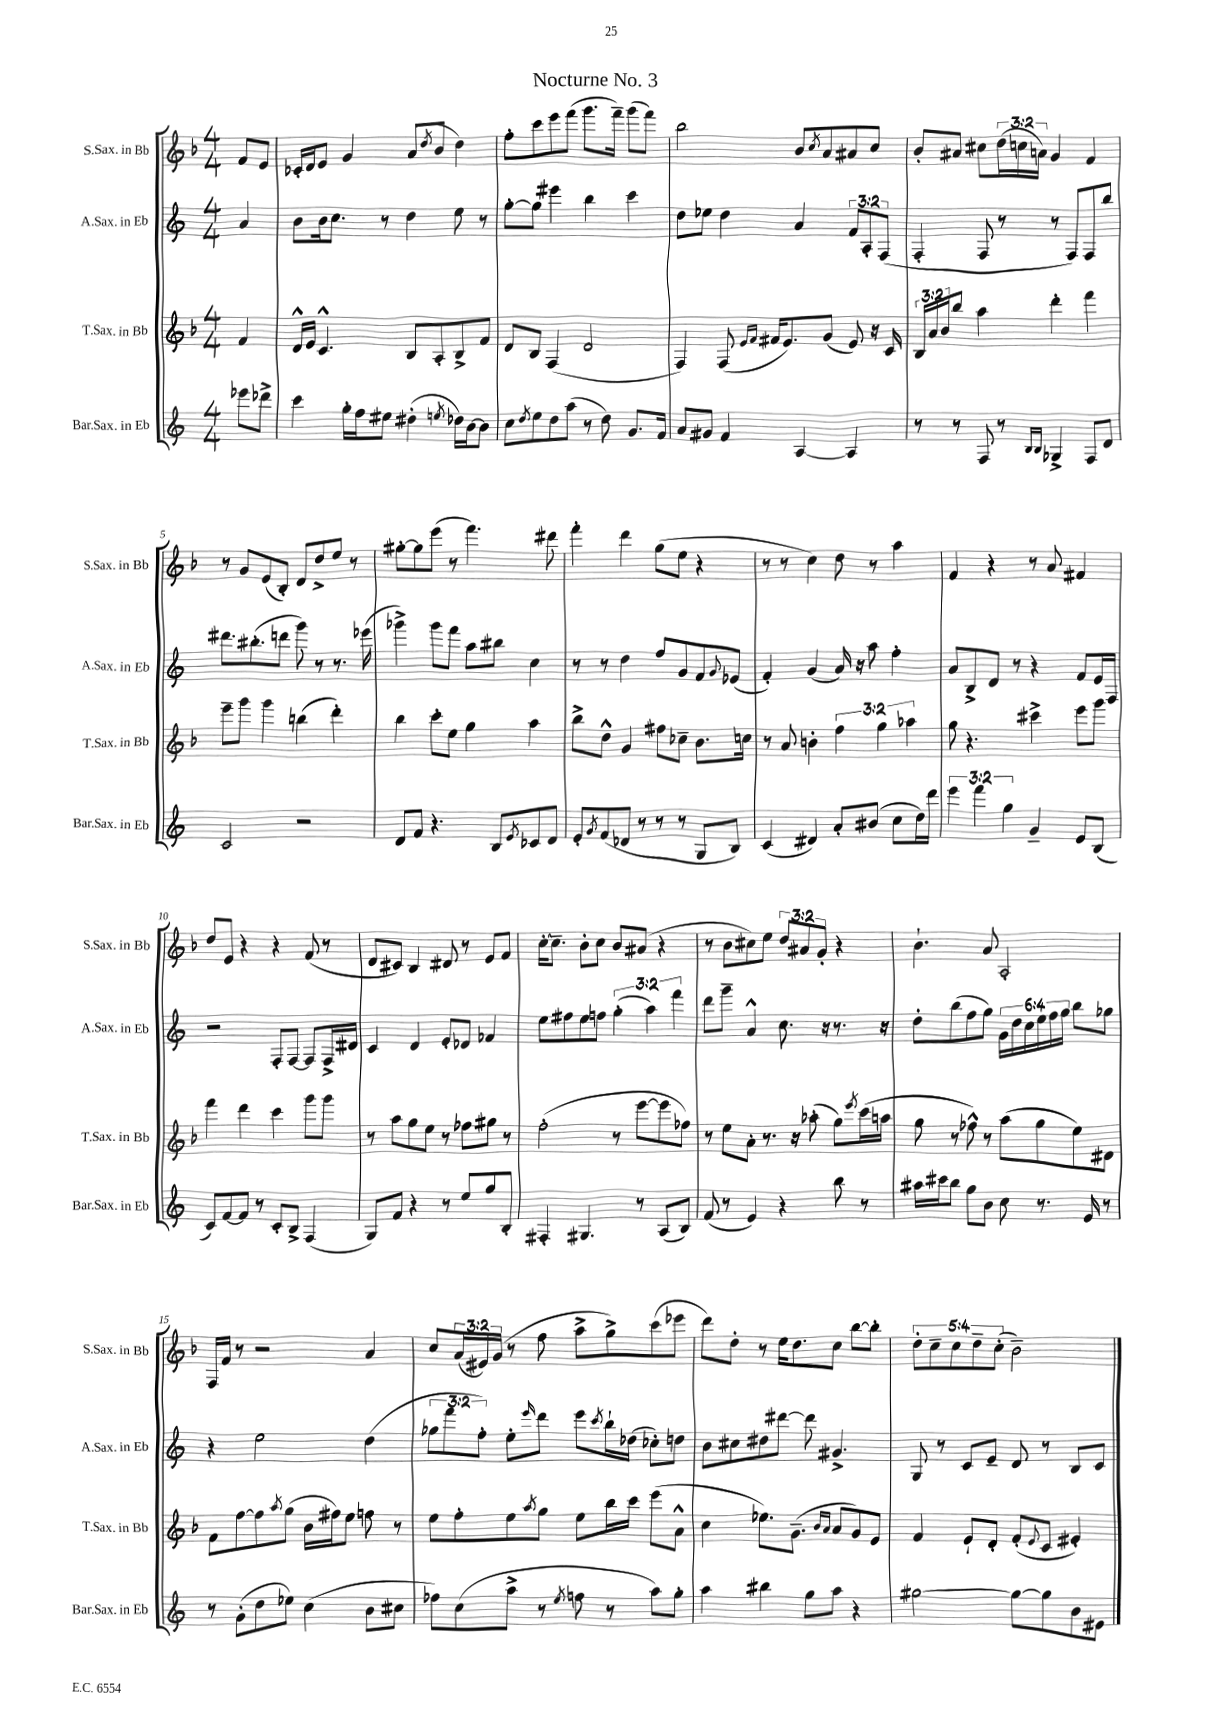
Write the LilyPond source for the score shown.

\header { title = "Nocturne No. 3" }
<<
\new StaffGroup <<
\new Staff = "s0" \with { instrumentName = "S.Sax. in Bb" shortInstrumentName = "S.Sax. in Bb" } {
    \clef treble \key f \major \numericTimeSignature \time 4/4 \override Staff.TupletNumber.text = #tuplet-number::calc-fraction-text \partial 4
    f'8 e'8 |
    ces'16-. d'16 e'8 g'4 a'8( \acciaccatura { d''8 } bes'8 d''4) |
    f''8-. c'''8 e'''8 f'''8( g'''8. f'''16--) g'''8( f'''8) |
    bes''2 bes'8 \acciaccatura { c''8 } a'8 ais'8 c''8 |
    bes'8-. ais'8 cis''8 \tuplet 3/2 { d''16( c''16 a'16) } g'4 f'4 |
    r8 g'8 e'8( bes8-.) d'8 d''8-> e''8 r8 |
    gis''8~-. gis''8 e'''8( r8 f'''4.) dis'''8 |
    f'''4-. d'''4 g''8( e''8 r4 |
    r8 r8 c''4) d''8 r8 a''4 |
    f'4 r4 r8 a'8 fis'4 |
    d''8 e'8 r4 r4 f'8( r8 |
    d'8 cis'8) bes4 dis'8 r8 e'8 f'8 |
    c''16~-. c''8.-- bes'8-. c''8 bes'8 ais'8( r4 |
    r8 bes'8 cis''8) e''8 \tuplet 3/2 { d''8 ais'8 g'8-. } r4 |
    bes'4.-! a'8 a2-. |
    f16 f'16 r8 r2 a'4 |
    c''8 \tuplet 3/2 { a'16( eis'16) g'16( } r8 f''8 a''8-> g''8->) c'''8( ees'''8 |
    d'''8) d''8-. r8 e''16 d''8. c''8 bes''8~ bes''8-. |
    \tuplet 5/4 { d''8-. c''8-- c''8 d''8-- c''8-.( } bes'2--) \bar "|." |
}
\new Staff = "s1" \with { instrumentName = "A.Sax. in Eb" shortInstrumentName = "A.Sax. in Eb" } {
    \clef treble \key c \major \numericTimeSignature \time 4/4 \override Staff.TupletNumber.text = #tuplet-number::calc-fraction-text \partial 4
    a'4 |
    b'8 b'16 c''8. r8 d''4 e''8 r8 |
    g''8~-. g''8 eis'''4 b''4 c'''4 |
    d''8 ees''8 d''4 a'4 \tuplet 3/2 { f'8 a8-. f8( } |
    f4-. f8 r8 r8 f8) f8 b''8 |
    dis'''8. bis''8.-.( d'''8 g'''8) r8 r8. ees'''16( |
    ges'''4->) ges'''8 f'''8 a''8 bis''8 c''4 |
    r8 r8 d''4 f''8 g'8 f'8 \appoggiatura { g'8 } ees'8( |
    f'4-.) g'4( a'16) r16 a''8 f''4-. |
    a'8 b8-> d'8 r8 r4 f'8 e'16 f16 |
    r2 f8-. f8~ f8 f16-> dis'16 |
    c'4 d'4 e'8-. des'8 fes'4 |
    e''8 fis''8 e''8 f''8 \tuplet 3/2 { g''4-.( a''4) f'''4 } |
    d'''8 g'''8-- a'4-^ c''8. r16 r8. r16 |
    d''8-. b''8( f''8 g''8) \tuplet 6/4 { g'16 d''16 c''16 e''16 f''16 g''16 } b''8 ges''8 |
    r4 e''2 d''4( |
    \tuplet 3/2 { ges''8 f'''8 f''8-.) } e''8-. \grace { e'''16 } d'''8 e'''8 \acciaccatura { c'''8 } b''16-! des''16( ces''8-.) d''8 |
    b'8 cis''8 dis''8 dis'''8~ dis'''8 gis'4.-> |
    g8 r8 c'8 e'8-- d'8 r8 b8 c'8 \bar "|." |
}
\new Staff = "s2" \with { instrumentName = "T.Sax. in Bb" shortInstrumentName = "T.Sax. in Bb" } {
    \clef treble \key f \major \numericTimeSignature \time 4/4 \override Staff.TupletNumber.text = #tuplet-number::calc-fraction-text \partial 4
    f'4 |
    d'16-^ e'16 c'4.-^ bes8 a8-. bes8-> f'8 |
    d'8 bes8 f4( d'2 |
    f4) f8( \grace { e'16 f'16 } fis'16 e'8.) g'8( e'8) r16 c'16 |
    \tuplet 3/2 { bes16 a'16 bes'16 } bes''8 a''4 d'''4-. f'''4 |
    e'''8-- g'''8 g'''4 b''4( d'''4-.) |
    bes''4 c'''8-. e''8 g''4 a''4 |
    bes''8-> d''8-^ g'4 fis''8 ces''8-- bes'8. c''16 |
    r8 a'8 b'4-. \tuplet 3/2 { f''4 g''4 aes''4 } |
    g''8 r4. cis'''4-> e'''8 g'''8 |
    f'''4 d'''4 c'''4 g'''8 g'''8 |
    r8 a''8 g''8 e''8 r8 fes''8 gis''8 r8 |
    f''2-.( r8 e'''8~ e'''8 fes''8) |
    r8 e''8 a'8-. r8. r16 aes''8-.( g''8) \acciaccatura { e'''8 } c'''16( a''16 |
    g''8 r8 fes''8-^) r8 a''8( g''8 e''8) dis'8 |
    f'8 f''8~ f''8 \acciaccatura { a''8 } g''8( bes'16 fis''16) e''8 f''8 r8 |
    e''8 f''8-. e''8 \acciaccatura { a''8 } g''8 e''8 bes''16 c'''16 e'''8( a'8-^ |
    c''4 ees''8.) g'8.--( \grace { bes'16 a'16 } a'8 g'8) e'8 |
    f'4 e'8-! d'8-. f'8-.( \appoggiatura { e'8 } c'8 eis'4-.) \bar "|." |
}
\new Staff = "s3" \with { instrumentName = "Bar.Sax. in Eb" shortInstrumentName = "Bar.Sax. in Eb" } {
    \clef treble \key c \major \numericTimeSignature \time 4/4 \override Staff.TupletNumber.text = #tuplet-number::calc-fraction-text \partial 4
    ees'''8 des'''8-> |
    c'''4 g''16-. f''16 eis''8 dis''4-.( \acciaccatura { e''8 } des''16) b'16~ b'8 |
    c''8 \acciaccatura { d''8 } e''8 d''8 a''8( r8 d''8) g'8. f'16 |
    a'8 gis'8 f'4 a4~ a4 |
    r8 r8 f8 r8 \grace { b16 b16 } ges4-> f8 d'8 |
    c'2 r2 |
    d'8 f'8 r4. b8 \acciaccatura { e'8 } ces'8 d'8 |
    e'8-. \acciaccatura { g'8 } f'8( des'8 r8 r8 r8 g8 b8) |
    c'4( dis'4) a'8-. bis'8( c''8 d''16) d'''16 |
    \tuplet 3/2 { e'''4 f'''4 g''4 } g'4-- e'8 b8( |
    c'8) f'8~ f'8 r8 c'8-. b8-> f4( |
    g8) f'8 r4 r8 e''8 g''8 b8-. |
    fis4-. gis4. r8 a8( b8) |
    f'8( r8 e'4) r4 b''8 r8 |
    ais''16 cis'''16 b''8 g''8 b'8 c''8 r8. e'16 r8 |
    r8 g'8-.( d''8 ees''8) c''4( b'8 cis''8 |
    fes''8) c''8( a''8-> r8 \acciaccatura { e''8 } f''8 r8 a''8) g''8-. |
    a''4 bis''4 g''8 a''8 r4 |
    gis''2~ gis''8~ gis''8 b'8 eis'8 \bar "|." |
}
>>
>>
